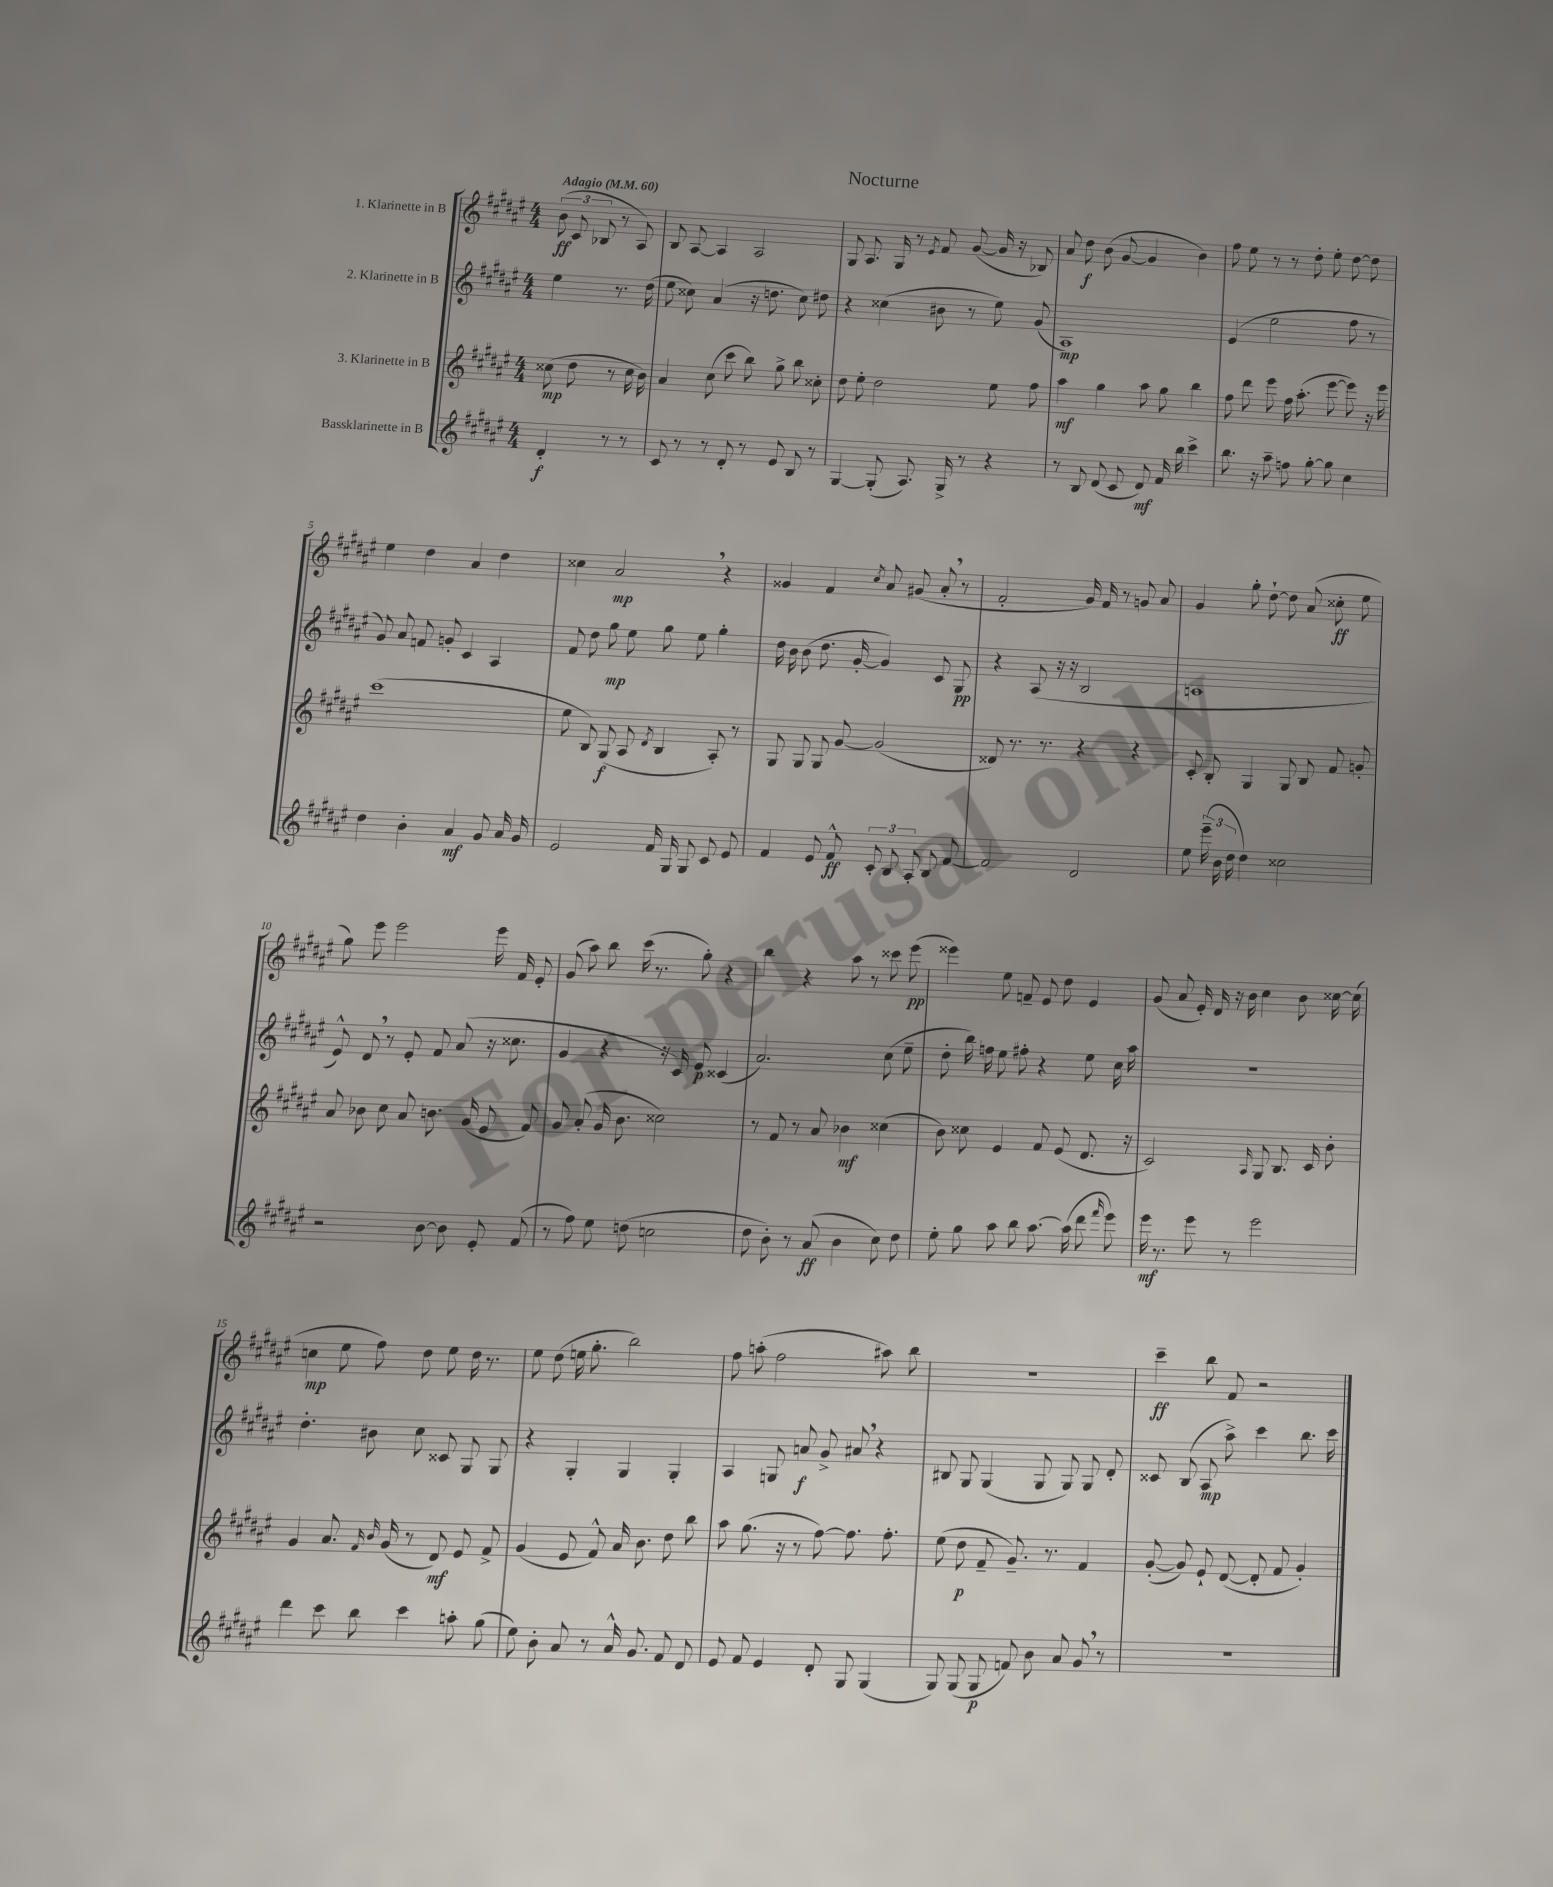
\header { title = "Nocturne" }
<<
\new StaffGroup <<
\new Staff = "s0" \with { instrumentName = "1. Klarinette in B" } {
    \clef treble \key fis \major \numericTimeSignature \time 4/4 \partial 2 \tempo "Adagio" 4 = 60
    \autoBeamOff \tuplet 3/2 { b'8\ff( cis'8 bes8 } r8 ais8) |
    b8 ais8~ ais4 ais2 |
    gis8 ais8. gis16 r8 \acciaccatura { eis'8 } fis'8 gis'8~( gis'16 r16 bes8) |
    ais'8 dis''8\f b'8( gis'8~ gis'4 b'4) |
    fis''8 eis''8 r8 r8 dis''8-. eis''8-. dis''8~ dis''8 |
    eis''4 dis''4 ais'4 dis''4 |
    cisis''4 ais'2\mp \breathe r4 |
    gisis'4 fis'4 \acciaccatura { cis''8 } ais'8 gis'8( ais'8-. \breathe r8 |
    fis'2-. gis'16) fis'16 r8 g'8 ais'8 |
    gis'4 gis''8-. dis''8~-! dis''8 ais'8( cisis''8-.\ff eis''8 |
    gis''8) eis'''8 eis'''2 eis'''16 fis'16 eis'8-. |
    gis'8( ais''8) b''8 cis'''16( r8. gis''8-.) r4 |
    b''4 r4 ais''8 r8 cisis'''8 eis'''8\pp( |
    eisis'''4) eis''8 f'8-- eis'8 dis''8 eis'4 |
    gis'8( ais'8 eis'16-.) dis'16 r16 b'16 cis''4 b'8 cisis''16~ cisis''16( |
    c''4\mp eis''8 fis''8) dis''8 eis''8 dis''16 r8. |
    eis''8 dis''8( e''16 gis''8.-. b''2) |
    fis''8 a''8-.( fis''2 ais''8) b''8 |
    R1 |
    cis'''4--\ff b''8 fis'8 r2 \bar "|." |
}
\new Staff = "s1" \with { instrumentName = "2. Klarinette in B" } {
    \clef treble \key fis \major \numericTimeSignature \time 4/4 \partial 2
    \autoBeamOff eis''4 r8. dis''16( |
    eis''8 cisis''8) ais'4( r16 d''8. cisis''8) dis''8 |
    r4 cisis''4( bis'8 r8 eis''8) gis'8( |
    ais1\mp) |
    eis'4( eis''2 fis''8 r8 |
    gis'8) ais'8 f'8 g'8-. cis'4 ais4 |
    fis'8 dis''8 gis''8\mp eis''8 gis''8 eis''8 gis''4-. |
    dis''16 b'16 b'8( dis''8. gis'16~-. gis'4) cis'8 gis8\pp |
    r4 ais8( r16 r16 b2 |
    c'1 |
    eis'8-^) dis'8 \breathe r8 eis'8-. fis'8 ais'8( r16 cisis''8. |
    gis'4 r4 r16 cis'16) eis'8\p cisis'4( |
    ais'2.) cis''8( eis''8-- |
    dis''8-. b''16) f''16 eis''8 fis''8-. r4 eis''8 cis''16 ais''16 |
    r1 |
    dis''4.-. bis'8 cis''8 cisis'8 gis8 gis8 |
    r4 gis4-. gis4 gis4-. |
    ais4 g8 a'8\f gis'8-> ais'8 \breathe r4 |
    bis8 gis8 gis4( gis8 gis8) gis8 dis'8-. |
    cisis'8 b8( ais8\mp ais''8->) cis'''4 b''8. cis'''16 \bar "|." |
}
\new Staff = "s2" \with { instrumentName = "3. Klarinette in B" } {
    \clef treble \key fis \major \numericTimeSignature \time 4/4 \partial 2
    \autoBeamOff cisis''8\mp( dis''8 r8 cisis''16 b'16) |
    ais'4 cis''8( cis'''8 b''8) gis''8-> b''8 cisis''8-. |
    dis''8 eis''8-. dis''2 eis''8 fis''8 |
    ais''4\mf gis''4 ais''8 gis''8 b''4 |
    fis''8 dis'''8 eis'''8 fis''16 ais''8.-.( eis'''8~ eis'''8) r16 eis'''16 |
    cis'''1( |
    eis''8 b8) gis8\f( ais8 \acciaccatura { dis'8 } b4 ais8-.) r8 |
    gis8 gis8 gis8 gis'8~ gis'2( |
    disis'8) r8. r8. r4 r4 |
    cis'8-. b8-. gis4 gis8 b8 fis'8 g'8-. |
    ais'8 bes'8 cis''8 ais'8 b'8. gis'16( eis'8 fis'8) |
    gis'8 ais'8-.( gis'16 b'8. cisis''2) |
    r8 fis'8 r8 ais'8 bes'4\mf cisis''4( |
    b'8) cisis''8 eis'4 fis'8 eis'8( dis'8. r16 |
    cis'2) \grace { ais16 } gis8 b8. cis'16 b'8-. |
    gis'4 ais'8. \grace { fis'16 b'16 } gis'16( r8 dis'8\mf) eis'8 fis'8-> |
    gis'4( eis'8 fis'8-^) ais'16 b'8. dis''8 b''8 |
    ais''8 gis''8.( r16 r8 fis''8~) fis''8. fis''8.-. |
    eis''8( dis''8\p fis'8-- gis'8.--) r8. fis'4 |
    gis'8~-.( gis'8) eis'8-! dis'8~( dis'8-. fis'8 gis'4-.) \bar "|." |
}
\new Staff = "s3" \with { instrumentName = "Bassklarinette in B" } {
    \clef treble \key fis \major \numericTimeSignature \time 4/4 \partial 2
    \autoBeamOff dis'4-.\f r8 r8 |
    cis'8 r8 r8 dis'8-. r8 eis'8 b8 r8 |
    gis4~ gis8-.( ais8.) gis16-> r8 r4 |
    r8 b8 dis'8( cis'8 dis'8\mf) fis'16 b''16 cis'''4-> |
    b''8. r16 ais''8-- f''8 gis''8~-. gis''8 cis''4 |
    dis''4 b'4-. ais'4\mf gis'8 ais'16 gis'16 |
    eis'2 fis'16 gis16 gis8 cis'8 eis'8 |
    fis'4 eis'8 fis'8-^\ff \tuplet 3/2 { cis'8-. b8 ais8-. } b8 fis'8~ |
    fis'2 dis'2 |
    eis''8 \tuplet 3/2 { eis'''16--( b'16 dis''16 } dis''4) cisis''2 |
    r2 b'8~ b'8 eis'8-. fis'8( |
    r8 fis''8) eis''8 d''8( c''2 |
    dis''8 b'8-.) r8 ais'8\ff( b'4 cis''8) dis''8 |
    eis''8-. gis''8 ais''8 b''8 ais''8.~ ais''16( dis'''8 \grace { fis'''16 } eis'''8) |
    eis'''16\mf r8. eis'''8 r8 eis'''2 |
    dis'''4 cis'''8 b''8 cis'''4 a''8-. gis''8( |
    eis''8) b'8-. ais'8 r8 ais'16-^ gis'8. fis'8 dis'8 |
    eis'8 fis'8 eis'4 dis'8-. gis8 gis4( |
    gis8) gis8( gis8\p f'8) b'8 ais'8 gis'8 \breathe r8 |
    R1 \bar "|." |
}
>>
>>
